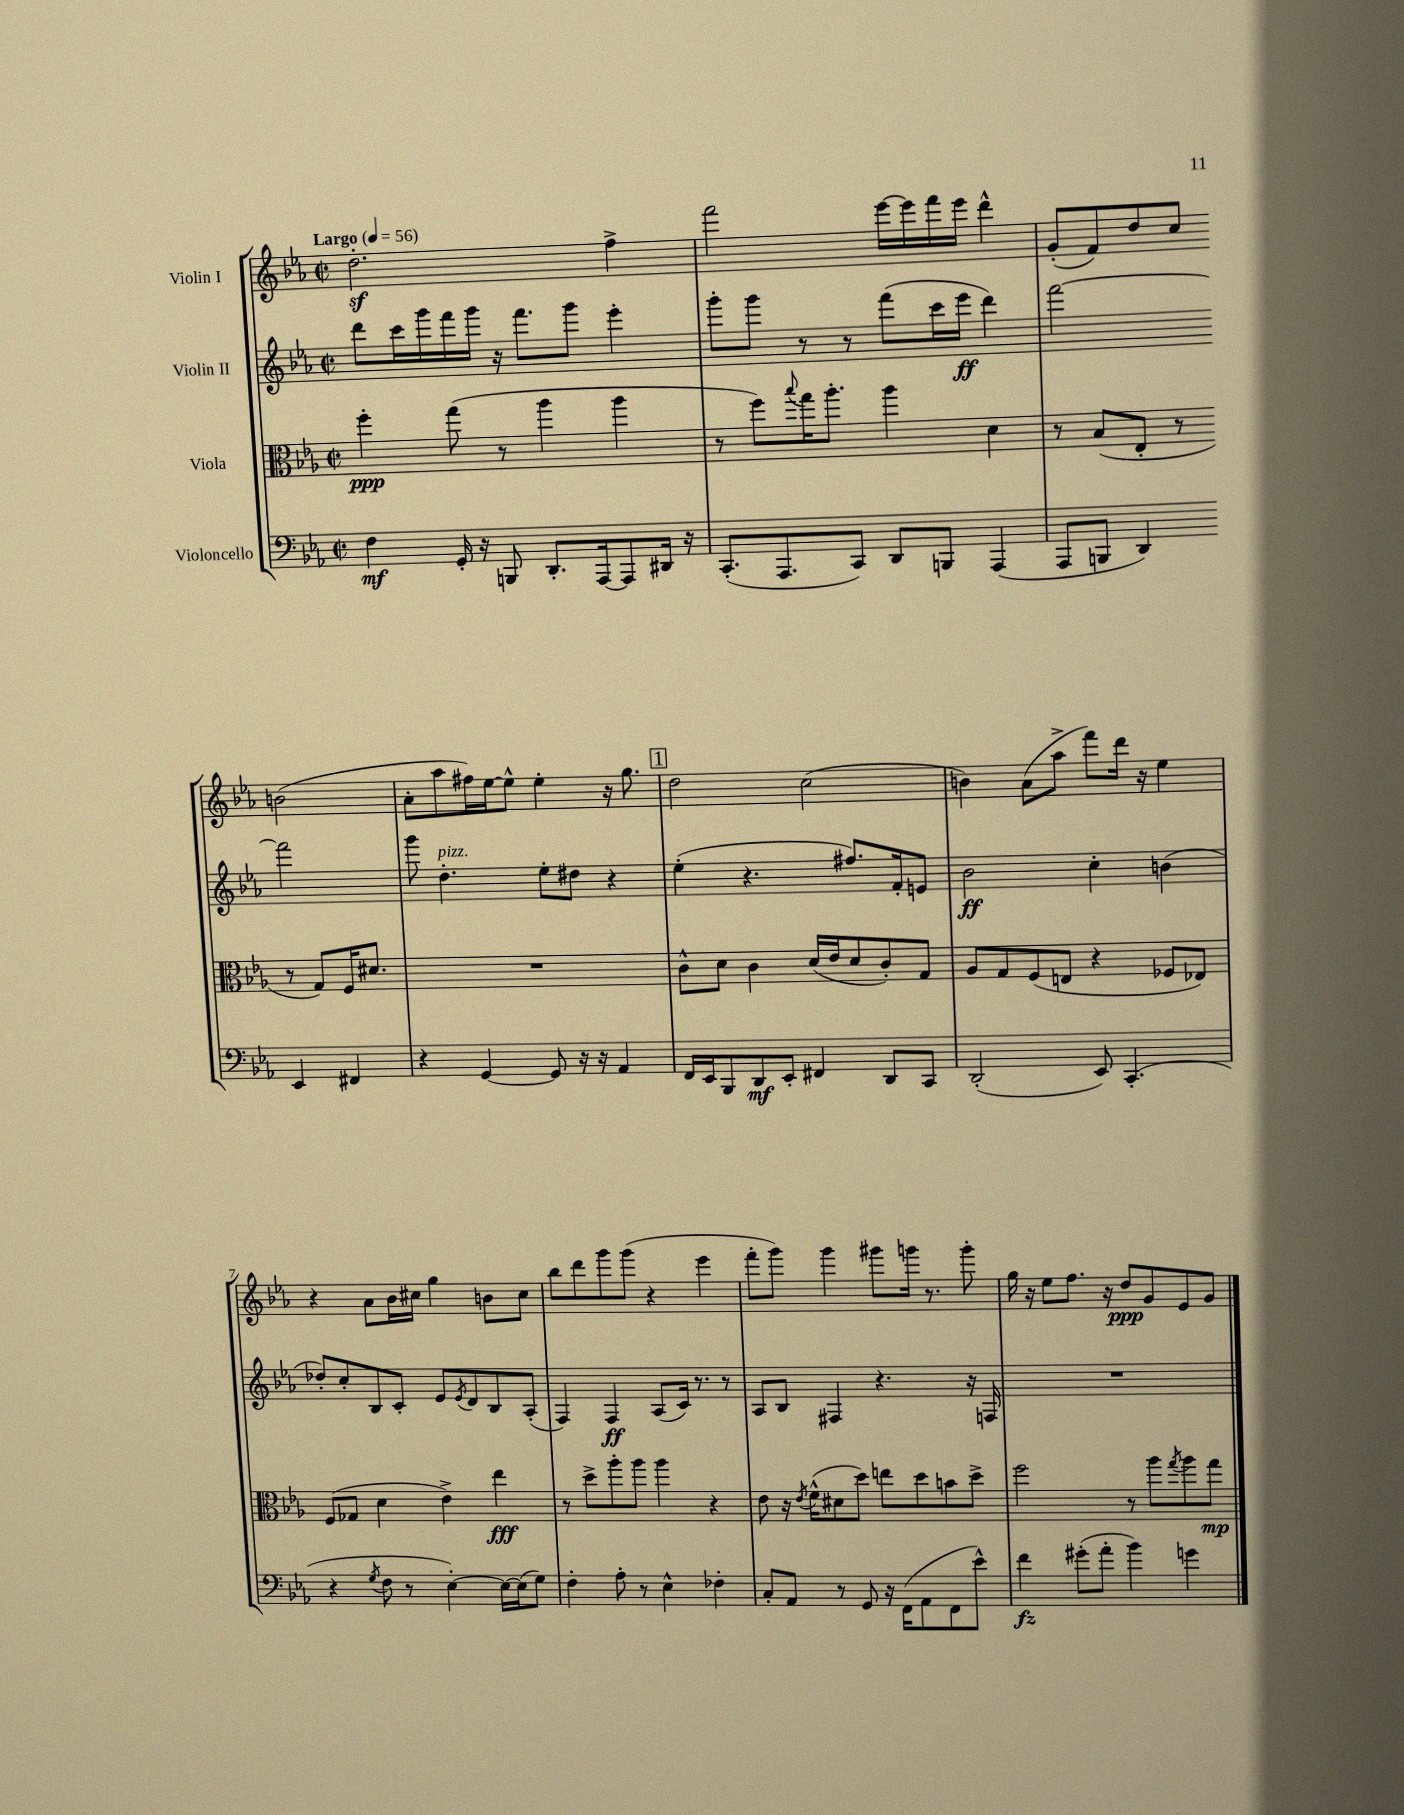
<<
\new StaffGroup <<
\new Staff = "s0" \with { instrumentName = "Violin I" } {
    \clef treble \key ees \major \defaultTimeSignature \time 2/2 \tempo "Largo" 4 = 56
    d''2.-.\sf f''4-> |
    f'''2 ees'''16~ ees'''16 f'''16 ees'''16 d'''4-^ |
    g'8-.( f'8) d''8 c''8 b'2( |
    aes'8-. aes''8 fis''16) ees''16~ ees''8-^ ees''4-. r16 g''8. |
    \mark \markup { \box "1" } d''2 c''2( |
    b'4) aes'8( aes''8-> f'''8) d'''16 r16 ees''4 |
    r4 aes'8 bes'16 cis''16 g''4 b'8 cis''8 |
    bes''8 d'''8 g'''8 g'''8( r4 ees'''4 |
    f'''8-. g'''8) g'''4 gis'''8 g'''16 r8. g'''8-. |
    g''16 r16 ees''8 f''8. r16 d''8\ppp g'8 ees'8 g'8 \bar "|." |
}
\new Staff = "s1" \with { instrumentName = "Violin II" } {
    \clef treble \key ees \major \defaultTimeSignature \time 2/2
    d'''8 c'''16 g'''16 f'''16 g'''16 r16 f'''8. g'''8 ees'''4-. |
    g'''8-. g'''8 r8 r8 f'''8( c'''16 ees'''16\ff d'''4) |
    f'''2~ f'''2 |
    g'''8 d''4.-.^\markup { \italic "pizz." } ees''8-. dis''8 r4 |
    \mark \markup { \box "1" } ees''4-.( r4. fis''8.) f'16-. e'8 |
    bes'2\ff c''4-. b'4( |
    des''8-.) c''8-. bes8 c'8-. ees'8 \acciaccatura { ees'8 } d'8 bes8 aes8-.( |
    f4) f4\ff aes8( c'16) r8. r8 |
    aes8 bes8 fis4 r4. r16 f16 |
    R1 \bar "|." |
}
\new Staff = "s2" \with { instrumentName = "Viola" } {
    \clef alto \key ees \major \defaultTimeSignature \time 2/2
    f''4-.\ppp g''8( r8 aes''4 aes''4 |
    r8 f''8) \appoggiatura { bes''8 } g''16 aes''8.-. aes''4 d'4 |
    r8 bes8( ees8-. r8 r8 g8) f16 dis'8. |
    R1 |
    \mark \markup { \box "1" } c'8-^ d'8 c'4 d'16( ees'16 d'8 c'8-.) g8 |
    aes8 g8 f8( e8 r4 fes8 ees8) |
    f8( ges8 d'4 ees'4->) ees''4\fff |
    r8 d''8-> aes''8-. aes''8 aes''4 r4 |
    ees'8 r16 \acciaccatura { ees'8 } f'16-^( dis'8 d''8) e''8 d''8 b'8 d''8-> |
    f''2 r8 aes''8 \acciaccatura { g''8 } aes''8 g''8\mp \bar "|." |
}
\new Staff = "s3" \with { instrumentName = "Violoncello" } {
    \clef bass \key ees \major \defaultTimeSignature \time 2/2
    f4\mf g,16-. r16 b,,8 d,8.-. aes,,16~ aes,,8 dis,16 r16 |
    c,8.-.( aes,,8. c,8) d,8 b,,8 aes,,4( |
    aes,,8 b,,8 d,4) ees,4 fis,4 |
    r4 g,4~ g,8 r16 r16 aes,4 |
    \mark \markup { \box "1" } f,16 ees,16 bes,,8 d,8\mf ees,8-. fis,4 d,8 c,8 |
    d,2-.( ees,8) c,4.-.( |
    r4 \acciaccatura { g8 } f8 r8 ees4~-.) ees16~ ees16( g8) |
    f4-. aes8-. r8 ees4-^ fes4-. |
    c8-. aes,8 r8 g,8 r16 f,16( aes,8 f,8 ees'8-^) |
    f'4\fz gis'8-.( aes'8-. bes'4) g'4 \bar "|." |
}
>>
>>
